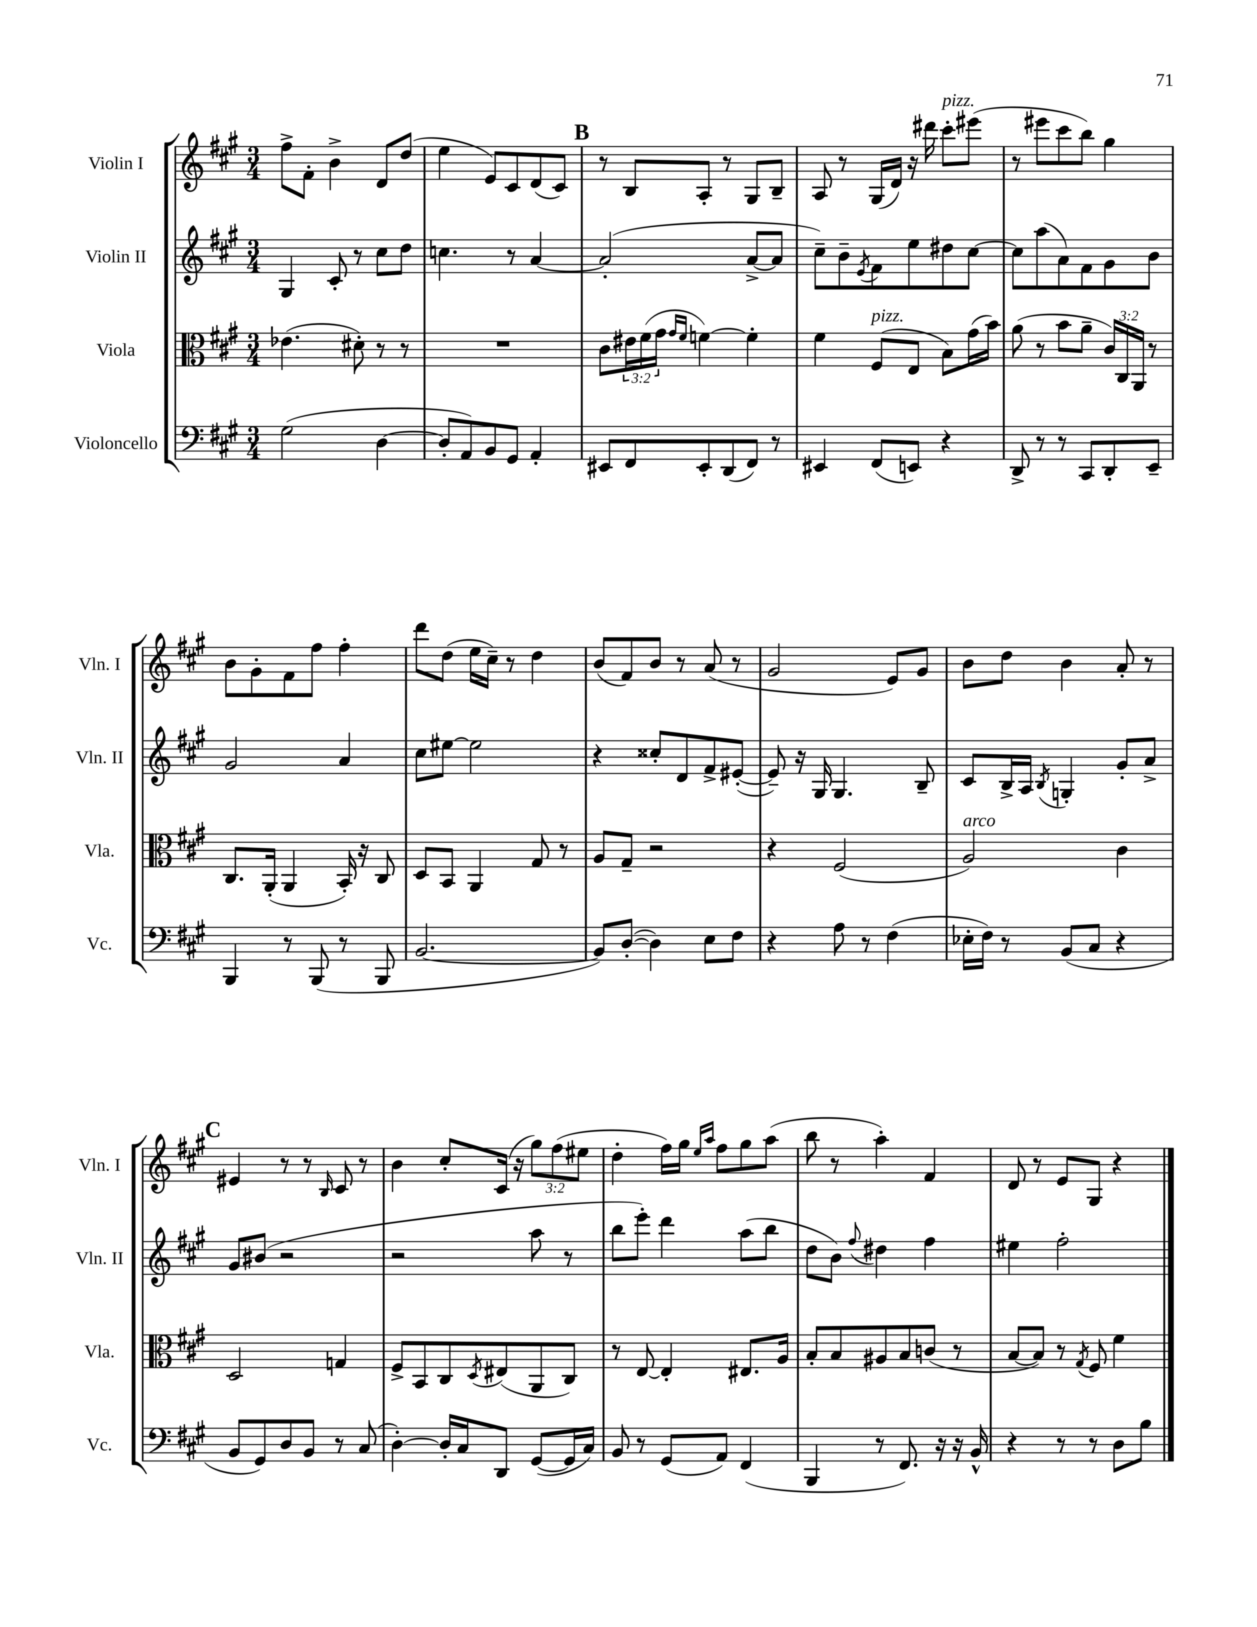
<<
\new StaffGroup <<
\new Staff = "s0" \with { instrumentName = "Violin I" shortInstrumentName = "Vln. I" } {
    \clef treble \key a \major \numericTimeSignature \time 3/4 \override Staff.TupletNumber.text = #tuplet-number::calc-fraction-text
    fis''8-> fis'8-. b'4-> d'8 d''8( |
    e''4 e'8) cis'8 d'8( cis'8) |
    \mark \markup { \bold "B" } r8 b8 a8-. r8 gis8 b8-- |
    a8 r8 gis16( d'16) r16 dis'''16 cis'''8-.^\markup { \italic "pizz." } eis'''8( |
    r8 eis'''8 cis'''8 b''8) gis''4 |
    b'8 gis'8-. fis'8 fis''8 fis''4-. |
    d'''8 d''8( e''16 cis''16--) r8 d''4 |
    b'8( fis'8) b'8 r8 a'8( r8 |
    gis'2 e'8) gis'8 |
    b'8 d''8 b'4 a'8-. r8 |
    \mark \markup { \bold "C" } eis'4 r8 r8 \grace { b16 } cis'8 r8 |
    b'4 cis''8-. cis'16( r16 \tuplet 3/2 { gis''8) fis''8( eis''8 } |
    d''4-. fis''16) gis''16 \grace { e''16 a''16 } fis''8 gis''8 a''8( |
    b''8 r8 a''4-.) fis'4 |
    d'8 r8 e'8 gis8 r4 \bar "|." |
}
\new Staff = "s1" \with { instrumentName = "Violin II" shortInstrumentName = "Vln. II" } {
    \clef treble \key a \major \numericTimeSignature \time 3/4
    gis4 cis'8-. r8 cis''8 d''8 |
    c''4. r8 a'4~ |
    \mark \markup { \bold "B" } a'2-.( a'8~-> a'8 |
    cis''8--) b'8-- \acciaccatura { e'8 } fis'8 e''8 dis''8 cis''8~ |
    cis''8 a''8( a'8) fis'8 gis'8 b'8 |
    gis'2 a'4 |
    cis''8 eis''8~ eis''2 |
    r4 cisis''8-. d'8 fis'8-> eis'8~-.( |
    eis'8--) r16 gis16 gis4. b8-- |
    cis'8 b16-> a16 \acciaccatura { b8 } g4-. gis'8-. a'8-> |
    \mark \markup { \bold "C" } gis'8 bis'8( r2 |
    r2 a''8 r8 |
    b''8 e'''8-.) d'''4 a''8( b''8 |
    d''8 b'8) \appoggiatura { fis''8 } dis''4 fis''4 |
    eis''4 fis''2-. \bar "|." |
}
\new Staff = "s2" \with { instrumentName = "Viola" shortInstrumentName = "Vla." } {
    \clef alto \key a \major \numericTimeSignature \time 3/4 \override Staff.TupletNumber.text = #tuplet-number::calc-fraction-text
    ees'4.( dis'8-.) r8 r8 |
    R2. |
    \mark \markup { \bold "B" } cis'8 \tuplet 3/2 { eis'16 fis'16( gis'16 } \grace { gis'16 fis'16 } f'4~) f'4-. |
    fis'4 fis8^\markup { \italic "pizz." }( e8 b8) gis'16( b'16) |
    a'8( r8 b'8 a'8-- \tuplet 3/2 { cis'16) cis16 a,16 } r8 |
    cis8. a,16-.( a,4 b,16-.) r16 cis8 |
    d8 b,8 a,4 gis8 r8 |
    a8 gis8-- r2 |
    r4 fis2( |
    a2^\markup { \italic "arco" }) cis'4 |
    \mark \markup { \bold "C" } d2 g4 |
    fis8-> b,8 cis8 \acciaccatura { d8 } eis8( a,8 cis8) |
    r8 e8~ e4-. eis8. a16 |
    b8-. b8 ais8 b8 c'8( r8 |
    b8~ b8) r8 \acciaccatura { gis8 } fis8 fis'4 \bar "|." |
}
\new Staff = "s3" \with { instrumentName = "Violoncello" shortInstrumentName = "Vc." } {
    \clef bass \key a \major \numericTimeSignature \time 3/4
    gis2( d4~ |
    d8-. a,8) b,8 gis,8 a,4-. |
    \mark \markup { \bold "B" } eis,8 fis,8 eis,8-. d,8( fis,8) r8 |
    eis,4 fis,8( e,8) r4 |
    d,8-> r8 r8 cis,8 d,8-. e,8-- |
    b,,4 r8 b,,8( r8 b,,8 |
    b,2.~ |
    b,8) d8~-.( d4) e8 fis8 |
    r4 a8 r8 fis4( |
    ees16-. fis16) r8 b,8( cis8 r4 |
    \mark \markup { \bold "C" } b,8 gis,8) d8 b,8 r8 cis8( |
    d4~-.) d16-. cis16 d,8 gis,8~( gis,16 cis16) |
    b,8 r8 gis,8( a,8) fis,4( |
    b,,4 r8 fis,8.) r16 r16 b,16-^ |
    r4 r8 r8 d8 b8 \bar "|." |
}
>>
>>
\layout { \context { \Score \remove "Bar_number_engraver" } }
